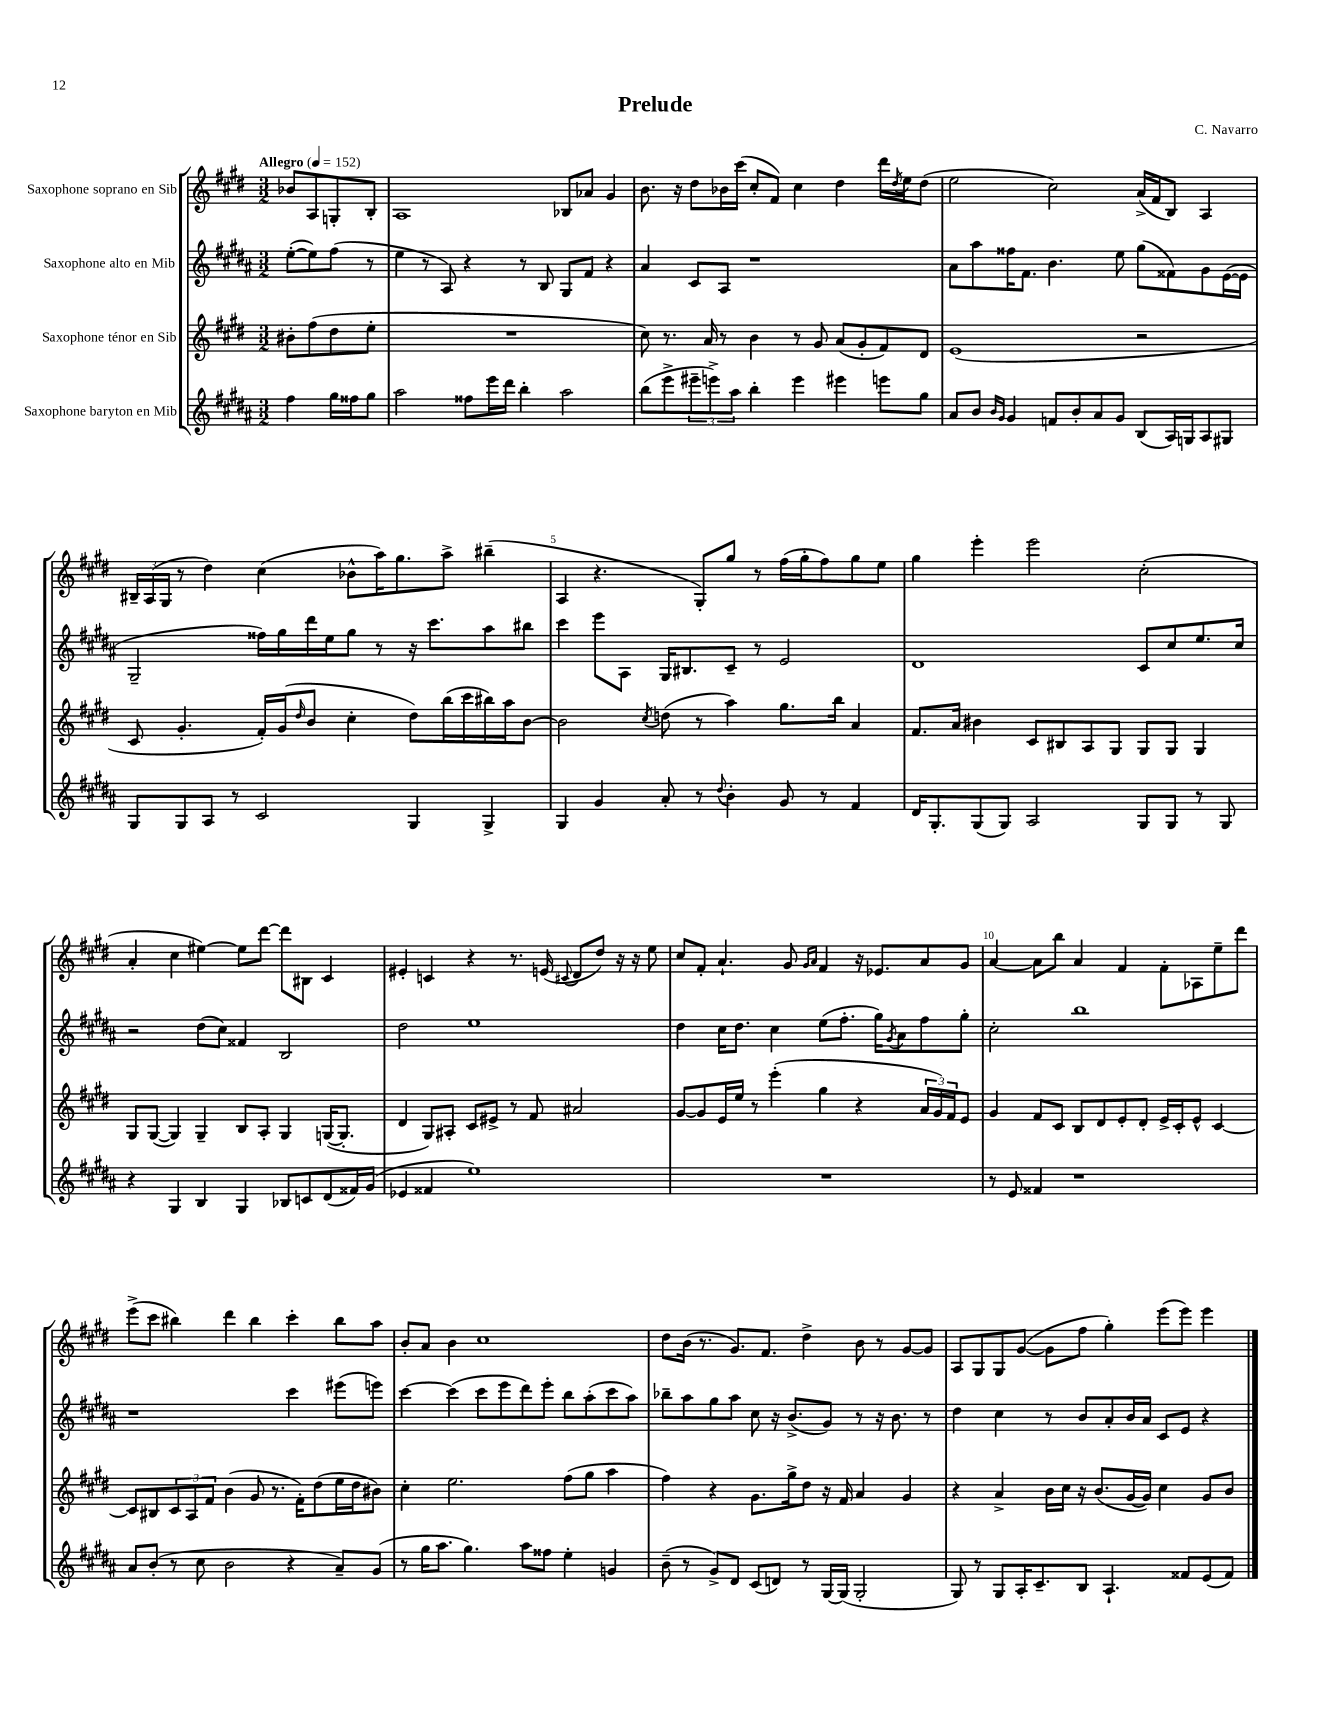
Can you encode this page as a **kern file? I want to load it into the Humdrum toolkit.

**kern	**kern	**kern	**kern
*part4	*part3	*part2	*part1
*staff4	*staff3	*staff2	*staff1
*I"Saxophone baryton en Mib	*I"Saxophone ténor en Sib	*I"Saxophone alto en Mib	*I"Saxophone soprano en Sib
*clefG2	*clefG2	*clefG2	*clefG2
*k[f#c#g#d#a#]	*k[f#c#g#d#]	*k[f#c#g#d#a#]	*k[f#c#g#d#]
*M3/2	*M3/2	*M3/2	*M3/2
*MM152	*MM152	*MM152	*MM152
=	=	=	=
!	!	!	!LO:TX:a:B:t=Allegro
4ff#\	8b#X'\L	([8ee'\L	8b-X/L
.	(8ff#\	8ee\])	8A/
16gg#\LL	8dd#\	(8ff#\J	8Gn'/
16ff##X\J	.	.	.
8gg#\J	8ee'\J	8r	8B'/J
=1	=1	=1	=1
2aa#\	1.r	4ee\	1A
.	.	8r	.
.	.	8A#/)	.
8ff##X\L	.	4r	.
16eee\L	.	.	.
16ddd#\JJ	.	.	.
4bb'\	.	8r	.
.	.	8B/	.
2aa#\	.	8G#/L	8B-X/L
.	.	8f#/J	8a-X/J
.	.	4r	4g#/
=2	=2	=2	=2
(8bb\L	8cc#\)	4a#/	8.b\
8eee^\	8.r	.	.
.	.	.	16r
12eee#X~\	.	8c#/L	8dd#\L
.	16a/	.	.
12eeen^\)	.	.	.
.	8r	8A#/J	16b-X\L
12aa#\J	.	.	.
.	.	.	(16ccc#\JJ
4bb'\	4b\	1r	8cc#'/L
.	.	.	8f#/J)
4eee\	8r	.	4cc#\
.	8g#/	.	.
4eee#X\	(8a/L	.	4dd#\
.	8g#'/	.	.
8eeen\L	8f#/)	.	16ddd#\LL
.	.	.	8qdd#/
.	.	.	16ee\J
8gg#\J	8d#/J	.	(8dd#\J
=3	=3	=3	=3
8a#/L	(1e	8a#\L	2ee\
8b/J	.	8aa#\	.
16qqb/LL	.	.	.
16qqg#/JJ	.	.	.
4g#/	.	16ff##X\K	.
.	.	8.f#\J	.
8fn/L	.	4.b\	2cc#\)
8b'/	.	.	.
8a#/	.	.	.
8g#/J	.	8ee\	.
(8B/L	2r	(8gg#\L	(16a^/LL
.	.	.	16f#/J
16A#/L)	.	8f##X\)	8B/J)
16Gn/J	.	.	.
8A#/	.	8g#\	4A/
8G#X/J	.	([16e\L	.
.	.	16e\JJ]	.
!!LO:LB:g=z
=4	=4	=4	=4
8G#/L	8c#/	2G#~/	24B#X~/LL
.	.	.	(24A/
.	.	.	24G#/JJ
8G#/	4.g#'/	.	8r
8A#/J	.	.	4dd#\)
8r	.	.	.
2c#/	16f#'/LL)	16ff##X\LL)	(4cc#\
.	(16g#/J	16gg#\	.
.	16qqdd#/	.	.
.	8b/J	16ddd#\	.
.	.	16ee\J	.
.	4cc#'\	8gg#\J	8b-X^^\L
.	.	8r	16aa\K)
.	.	.	8.gg#\
4G#/	8dd#\L)	16r	.
.	.	8.ccc#\L	.
.	(16bb\L	.	8aa^\J
.	16ccc#\	.	.
4G#^/	16bb#X\)	8aa#\	(4bb#X~\
.	16aa\J	.	.
.	[8b\J	8bb#X\J	.
=5	=5	=5	=5
4G#/	2b\]	4ccc#\	4A/
4g#/	.	8eee\L	4.r
.	.	8A#\J	.
.	8qcc#/	.	.
8a#'/	(8ddn\	16G#/KL	.
.	.	8.B#X/	.
8r	8r	.	8G#'/L)
8qqdd#/	.	.	.
4b'\	4aa\)	8c#~/J	8gg#/J
.	.	8r	8r
8g#/	8.gg#\L	2e/	(16ff#\LL
.	.	.	16gg#'\J
8r	.	.	8ff#\)
.	16bb\Jk	.	.
4f#/	4a/	.	8gg#\
.	.	.	8ee\J
=6	=6	=6	=6
16d#/KL	8.f#/L	1d#	4gg#\
8.G#'/	.	.	.
.	16a/Jk	.	.
(8G#/	4b#X\	.	4eee'\
8G#/J)	.	.	.
2A#/	8c#/L	.	2eee\
.	8B#X/	.	.
.	8A/	.	.
.	8G#/J	.	.
8G#/L	8G#/L	8c#/L	(2cc#'\
8G#/J	8G#/J	8cc#/	.
8r	4G#/	8.ee/	.
8G#/	.	.	.
.	.	16cc#/Jk	.
!!LO:LB:g=z
=7	=7	=7	=7
4r	8G#/L	2r	4a'/
.	([8G#/J	.	.
4G#/	4G#/])	.	4cc#\
4B/	4G#~/	(8dd#\L	[4ee#X\)
.	.	8cc#\J)	.
4G#/	8B/L	4f##X/	8ee#\L]
.	8A'/J	.	[8ddd#\J
8B-X/L	4G#/	2B/	8ddd#\L]
8cn/	.	.	8B#X\J
(8d#/	([16Gn/KL	.	4c#/
.	8.G'/J]	.	.
16f##X/L)	.	.	.
(16g#/JJ	.	.	.
=8	=8	=8	=8
4e-X/	4d#/	2dd#\	4e#X'/
4f##X/	8G#/L)	.	4cn/
.	8A#X'/J	.	.
1ee)	8c#/L	1ee	4r
.	8e#X^/J	.	.
.	8r	.	8.r
.	8f#/	.	.
.	.	.	(16en/
.	.	.	8qqc#X/
.	2a#X/	.	8d#/L
.	.	.	8dd#/J)
.	.	.	16r
.	.	.	16r
.	.	.	8ee\
=9	=9	=9	=9
1.r	[8g#/L	4dd#\	8cc#/L
.	8g#/]	.	8f#'/J
.	16e/L	16cc#\KL	4.a`/
.	16ee/JJ	8.dd#\J	.
.	8r	.	.
.	(4eee'\	4cc#\	.
.	.	.	8g#/
.	.	.	16qqg#/LL
.	.	.	16qqa/JJ
.	4gg#\	(8ee\L	4f#/
.	.	8.ff#'\J	.
.	4r	.	16r
.	.	16gg#\KL)	8.e-X/L
.	.	8qg#/	.
.	.	8a#\	.
.	24a/LL	8ff#\	8a/
.	24g#/)	.	.
.	24f#/J	.	.
.	8e/J	8gg#'\J	8g#/J
=10	=10	=10	=10
8r	4g#/	2cc#'\	[4a/
8e/	.	.	.
4f##X/	8f#/L	.	8a\L]
.	8c#/J	.	8bb\J
1r	8B/L	1bb	4a/
.	8d#/	.	.
.	8e'/	.	4f#/
.	8d#'/J	.	.
.	16e^/LL	.	8f#'\L
.	16c#'/J	.	.
.	8e^^/J	.	8A-X\
.	[4c#/	.	8ee~\
.	.	.	8ddd#\J
!!LO:LB:g=z
=11	=11	=11	=11
8a#/L	8c#/L]	1r	(8eee^\L
(8b'/J	8B#X/	.	8ccc#\J
8r	12c#/	.	4bb#X\)
.	12A/	.	.
8cc#\	.	.	.
.	12f#/J	.	.
2b\	(4b\	.	4ddd#\
.	8g#/	.	4bb#\
.	8.r	.	.
4r	.	4ccc#\	4ccc#'\
.	16f#'\KL)	.	.
.	(8dd#\	.	.
8a#~/L)	16ee\L	(8eee#X\L	8bb#\L
.	16dd#\J	.	.
(8g#/J	8b#X\J)	8eeen\J)	8aa\J
=12	=12	=12	=12
8r	4cc#'\	[4ccc#\	8b'/L
16gg#\KL	.	.	8a/J
8.aa#\J	.	.	.
.	2.ee\	(4ccc#\]	4b\
4.gg#\)	.	.	.
.	.	8ccc#\L	1cc#
.	.	8eee\	.
8aa#\L	.	8ddd#\)	.
8ff##X\J	.	8eee'\J	.
4ee'\	(8ff#\L	8bb\L	.
.	8gg#\J	(8aa#'\	.
4gn/	4aa\	8ccc#\	.
.	.	8aa#\J)	.
=13	=13	=13	=13
(8b~\	4ff#\)	8bb-X~\L	8dd#\L
8r	.	8aa#\	(16b\Jk
.	.	.	8.r
8g#^/L)	4r	8gg#\	.
8d#/J	.	8aa#\J	8.g#/L)
(8c#/L	8.g#\L	8cc#\	.
.	.	.	8.f#/J
8dn/J)	.	16r	.
.	16gg#^\k	(8.b^/L	.
8r	8dd#\J	.	4dd#^\
[16G#/LL	16r	8g#/J)	.
(16G#/JJ]	16f#/	.	.
2G#'/	4a/	8r	8b\
.	.	16r	8r
.	.	8.b\	.
.	4g#/	.	[8g#/L
.	.	8r	8g#/J]
=14	=14	=14	=14
8G#/)	4r	4dd#\	8A/L
8r	.	.	8G#/
8G#/L	4a^/	4cc#\	8G#/
16A#'/K	.	.	([8g#/J
8.c#~/	.	.	.
.	16b\LL	8r	8g#\L]
.	16cc#\JJ	.	.
8B/J	16r	8b/L	8ff#\J
.	(8.b/L	.	.
4.A#`/	.	8a#'/	4gg#'\)
.	[16g#/L	16b/L	.
.	16g#/JJ])	16a#/JJ	.
.	4cc#\	8c#/L	(8eee\L
8f##X/L	.	8e/J	8eee\J)
(8e/	8g#/L	4r	4eee\
8f##/J)	8b/J	.	.
==	==	==	==
*-	*-	*-	*-
